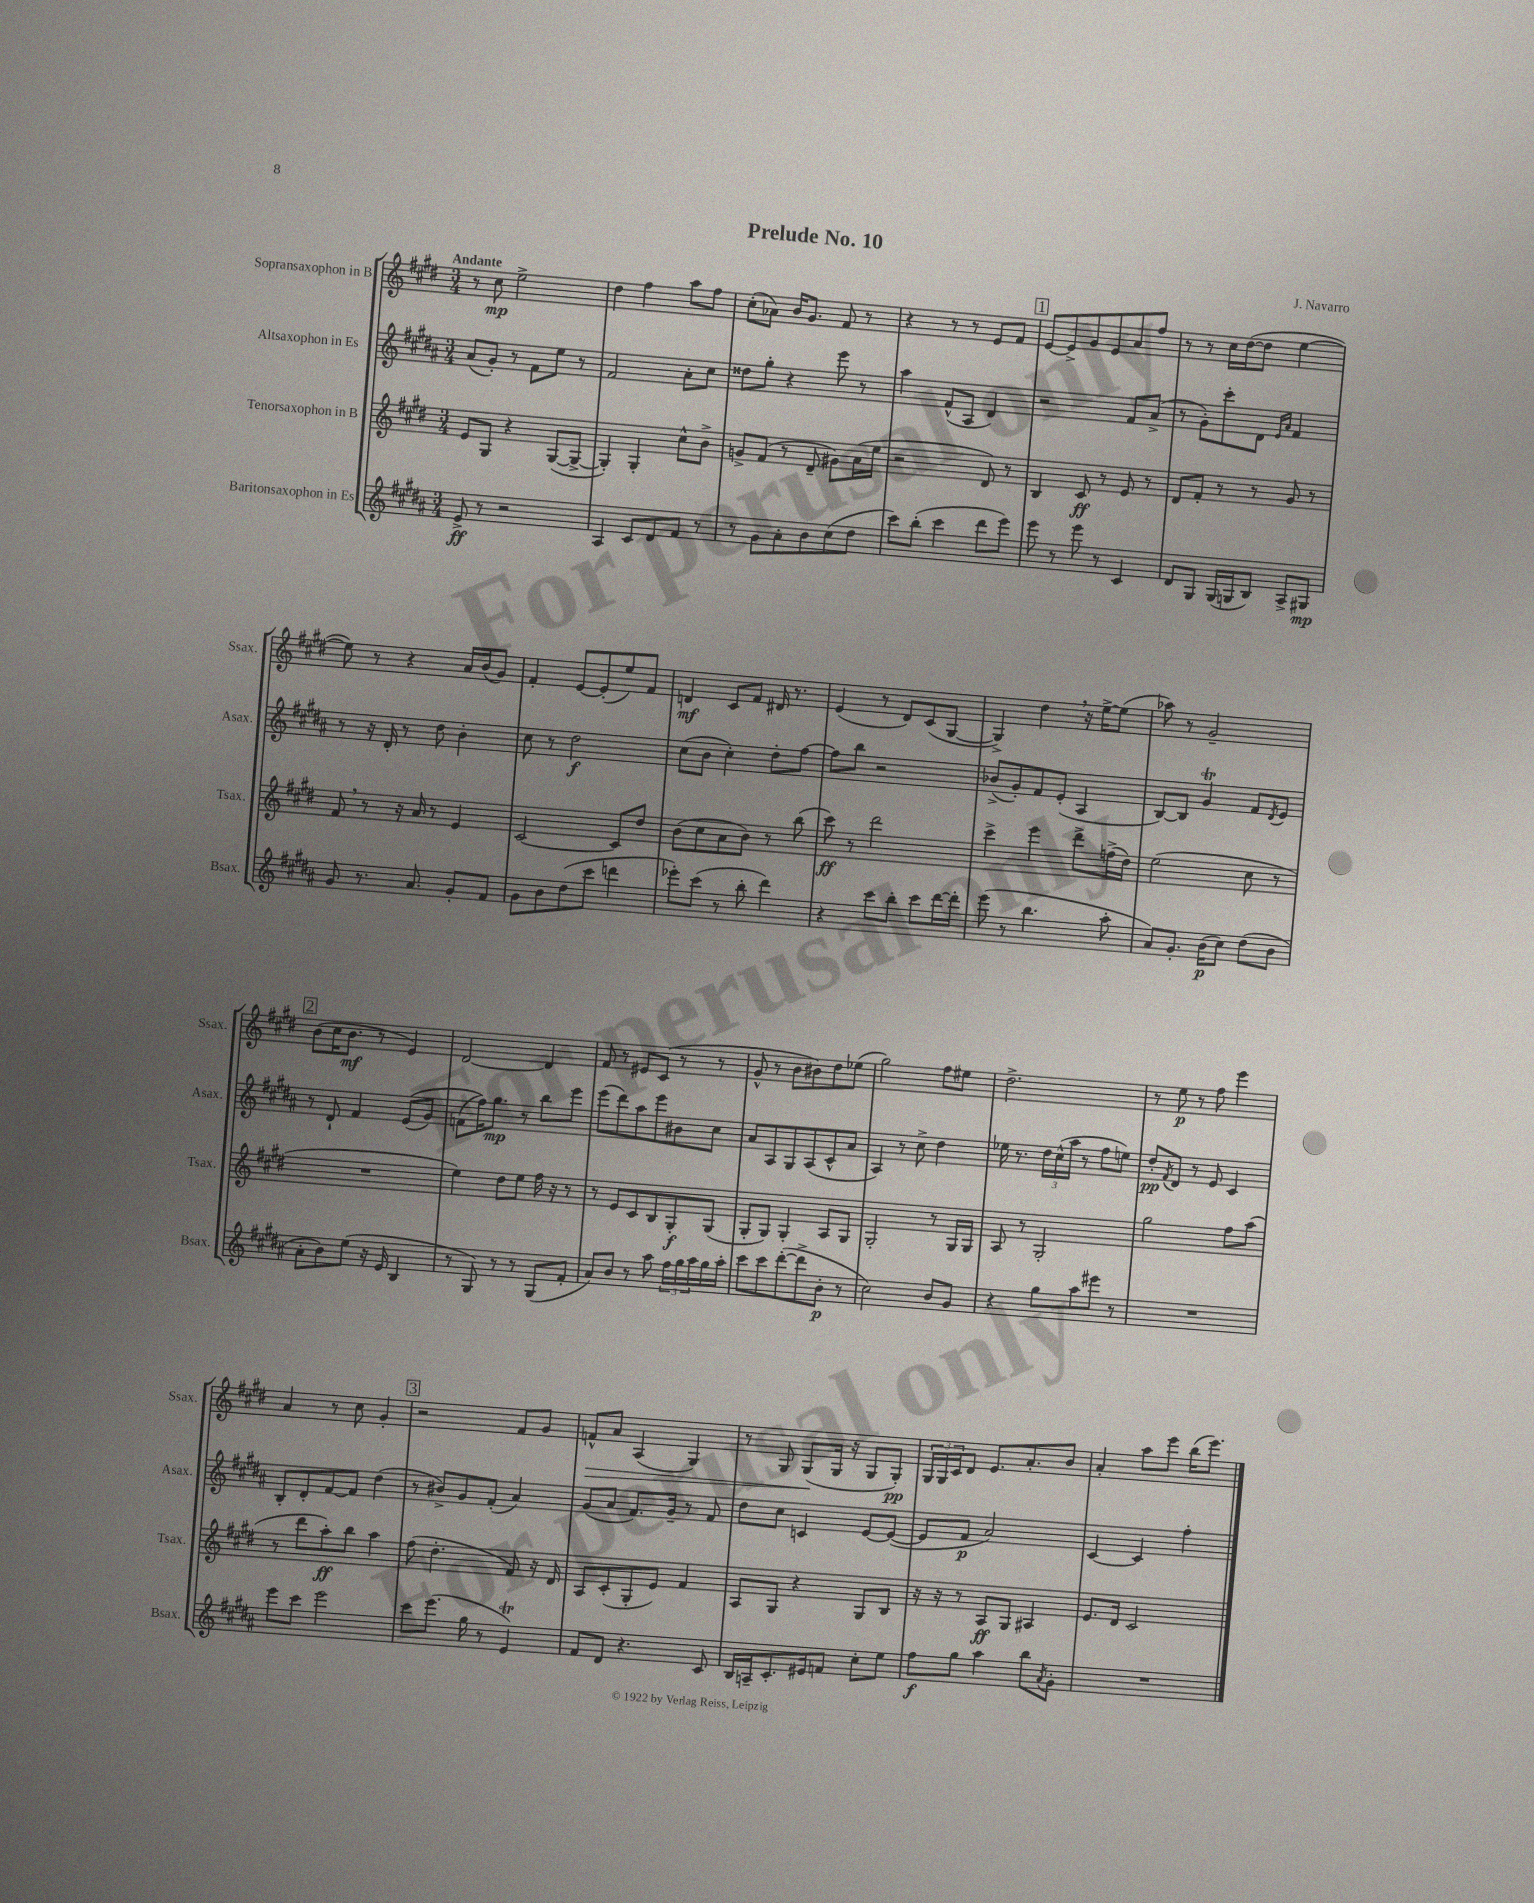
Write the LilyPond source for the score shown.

\header { title = "Prelude No. 10" composer = "J. Navarro" }
<<
\new StaffGroup <<
\new Staff = "s0" \with { instrumentName = "Sopransaxophon in B" shortInstrumentName = "Ssax." } {
    \clef treble \key e \major \numericTimeSignature \time 3/4 \tempo "Andante"
    r8 cis''8\mp e''2-> |
    dis''4 fis''4 a''8 fis''8 |
    cis''8-.( aes'8) b'16 gis'8. fis'8 r8 |
    r4 r8 r8 e'8 fis'8 |
    \mark \markup { \box "1" } e'8~ e'8-> gis'8 e'8 a'8 fis''8 |
    r8 r8 cis''16 dis''16~( dis''8 e''4~ |
    e''8) r8 r4 a'16 b'16( gis'8) |
    fis'4-. e'8~ e'8-.( e''8) fis'8 |
    d'4\mf cis'8 fis'8 dis'16 r8. |
    e'4( r8 dis'8) cis'8( gis8~ |
    gis4->) dis''4 \breathe r16 e''16~-> e''8( |
    aes''8) r8 gis'2-- |
    \mark \markup { \box "2" } b'8( cis''16 b'8.\mf r8 e'4) |
    dis'2~ dis'4 |
    fis'8 r8 eis'8 cis'8( r8 r8 |
    gis'8-^ r8 b'8 bis'8) dis''8 ees''8( |
    gis''2) fis''8 eis''8 |
    dis''2.-> |
    r8 e''8\p r8 fis''8 e'''4 |
    a'4 r8 cis''8 gis'4-. |
    \mark \markup { \box "3" } r2 fis'8 gis'8 |
    f'8-^\> a'8 a4( gis4) |
    r8 gis8 gis8\!( gis16 r16 gis8 gis8-.\pp) |
    \tuplet 3/2 { gis16 gis16 cis'16 } dis'8 e'8. a'8.-. b'8 |
    a'4-. a''8 e'''8 b''16( e'''8.) \bar "|." |
}
\new Staff = "s1" \with { instrumentName = "Altsaxophon in Es" shortInstrumentName = "Asax." } {
    \clef treble \key b \major \numericTimeSignature \time 3/4
    ais'8( gis'8-.) r8 fis'8 e''8 r8 |
    fis'2 ais'8-. cis''8 |
    disis''8 gis''8-. r4 e'''8 r8 |
    ais''4 fis'8-^( ais8 dis'4) |
    \mark \markup { \box "1" } r2 fis'8 ais'8->( |
    r8 gis'8-.) cis'''8-. dis'8 \grace { e'16 ais'16 } fis'4 |
    r8 r16 dis'16-. r8 dis''8 b'4-. |
    cis''8 r8 dis''2\f |
    cis''8( b'8 cis''4-.) dis''8-. fis''8~ |
    fis''8 b''8 r2 |
    bes'8->( gis'8-.) fis'8 e'8-.( ais4 |
    b8~) b8 gis'4\trill fis'8 \acciaccatura { dis'8 } e'8 |
    \mark \markup { \box "2" } r8 dis'8-! fis'4 e'8(\( gis'8) |
    f'8( fis''16)\) gis''8.\mp r8 b''8 e'''8 |
    e'''8( dis'''8) ais''8 e'''8 bis'8 cis''8 |
    ais'8 ais8 gis8 ais8( cis'8-^ ais'8 |
    ais4) r8 cis''8-> dis''4 |
    ees''16 r8. \tuplet 3/2 { dis''16 cis''16-^( ais''16 } r8 fis''8 e''8) |
    dis''8-.\pp \acciaccatura { fis'8 } dis'8 r8 e'8 cis'4 |
    b8-. dis'8-. fis'8~ fis'8 dis''4( |
    \mark \markup { \box "3" } r8 bis'8->) gis'8 fis'8-.( ais'4) |
    gis'8( ais'8 fis'8.) gis'16-- r8 fis'8 |
    dis''8 cis''8 c'4 e'8~ e'8~( |
    e'8 fis'8\p ais'2) |
    cis'4~ cis'4 fis''4-. \bar "|." |
}
\new Staff = "s2" \with { instrumentName = "Tenorsaxophon in B" shortInstrumentName = "Tsax." } {
    \clef treble \key e \major \numericTimeSignature \time 3/4
    e'8 gis8 r4 gis8~( gis8~-> |
    gis4-.) gis4-. cis''8-^ b'8-> |
    g'8-> fis'8( r8 dis'8-- gis'8) a'16( e''16 |
    r2 dis'8) r8 |
    \mark \markup { \box "1" } b4 cis'8\ff r8 e'8 r8 |
    dis'8 fis'8-. r8 r8 gis'8 r8 |
    fis'8 \breathe r8 r16 a'16 r8 e'4 |
    cis'2~ cis'8 dis''8 |
    b'8( cis''8 a'8 b'8) r8 b''8( |
    cis'''8\ff) r8 dis'''2 |
    cis'''4-> e'''4 dis'''8-> f''16->( dis''16) |
    e''2( cis''8 r8 |
    \mark \markup { \box "2" } R2. |
    e''4) dis''8 e''8 fis''16 r16 r8 |
    r8 e'8 cis'8 b8 gis8-.\f gis8( |
    gis8-. gis8) gis4-. a8 gis8 |
    gis2-. r8 gis16 gis16 |
    a8 r8 gis2-. |
    gis''2 fis''8 a''8( |
    r8 dis'''8 a''8-.\ff) b''8 a''4 |
    \mark \markup { \box "3" } fis''8( dis''4.-. fis'8) r16 dis'16 |
    a8 cis'8-.( gis8-. e'8) fis'4 |
    a8 gis8 r4 gis8 b8 |
    r16 r16 r8 a8\ff gis8 ais4 |
    e'8. dis'16 cis'2 \bar "|." |
}
\new Staff = "s3" \with { instrumentName = "Baritonsaxophon in Es" shortInstrumentName = "Bsax." } {
    \clef treble \key b \major \numericTimeSignature \time 3/4
    e'8->\ff r8 r2 |
    ais4 cis'8 dis'8 fis'8 r8 |
    r8 gis'8 ais'8-. b'8 cis''8( dis''8 |
    cis'''8) b''8-.( cis'''4 dis'''8 e'''8) |
    \mark \markup { \box "1" } e'''8 r8 e'''8 r8 cis'4 |
    dis'8 gis8 gis16( g16 b8) ais8-> gis8\mp |
    gis'8 r8. ais'8. gis'8-. fis'8 |
    gis'8 b'8 dis''8( cis'''8 d'''4 |
    ees'''8-.) cis'''8( r8 b''8-. dis'''4) |
    r4 cis'''8 b''8-. cis'''8 dis'''16~ dis'''16-. |
    e'''8( r8 b''4. ais''8-. |
    ais'8) gis'8.-. b'16\p( cis''8) dis''8( b'8 |
    \mark \markup { \box "2" } ais'8-. b'8) e''8( r16 e'16 b4 |
    r8 gis8) r8 r8 gis8( fis'8-. |
    ais'8) b'8 r8 ais''8 \tuplet 3/2 { fis''16 gis''16 ais''16 } gis''16 ais''16-. |
    cis'''8 cis'''8 dis'''8~-.( dis'''8-> b'8-.\p r8 |
    cis''2) b'8 gis'8 |
    r4 gis''8 ais''8 eis'''8 r8 |
    R2. |
    e'''8 cis'''8 e'''2 |
    \mark \markup { \box "3" } cis'''8 e'''8.( gis''16 r8 e'4\trill) |
    fis'8 dis'8 r4. cis'8 |
    b16 a16-- cis'8.-. eis'16 f'8 cis''8-. e''8 |
    fis''8\f gis''8 ais''4 b''8 \acciaccatura { ais'8 } gis'8-. |
    R2. \bar "|." |
}
>>
>>
\layout { \context { \Score \remove "Bar_number_engraver" } }
